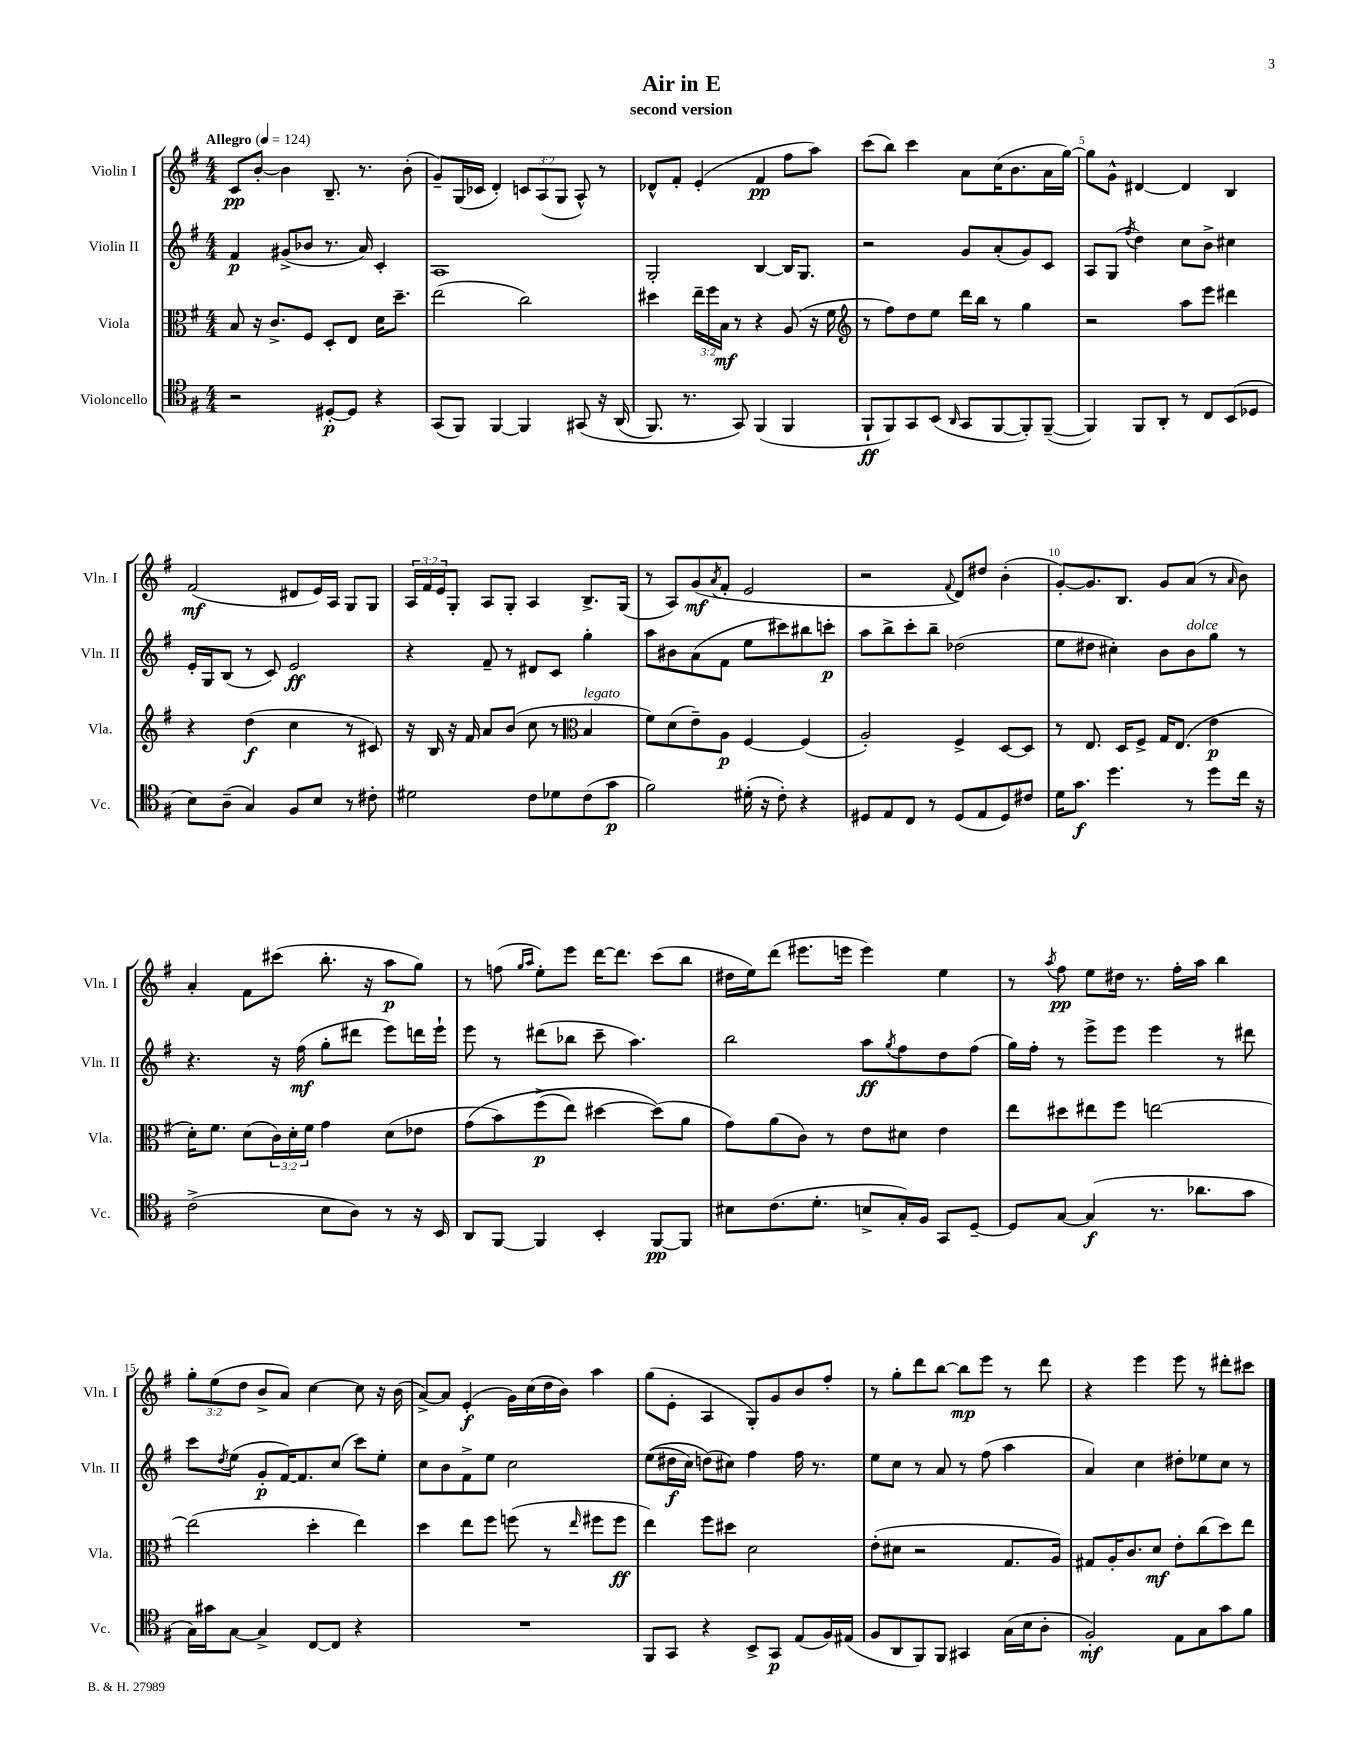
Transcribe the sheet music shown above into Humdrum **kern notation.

**kern	**kern	**kern	**kern
*staff4	*staff3	*staff2	*staff1
*clefC4	*clefC3	*clefG2	*clefG2
*k[f#]	*k[f#]	*k[f#]	*k[f#]
*M4/4	*M4/4	*M4/4	*M4/4
*MM124	*MM124	*MM124	*MM124
2r	8B	4f#	8c
.	16r	.	[8b'
.	8.c^	.	.
.	.	(8g#^	4b]
.	8F#	8b-	.
[8D#'	8D'	8.r	8.B~
8D#]	8E	.	.
.	.	16a)	8.r
4r	16d	4c'	.
.	8.dd~	.	.
.	.	.	(8b'
=	=	=	=
(8GG	(2ee	1A	8g~)
8FF#)	.	.	(16G
.	.	.	16c-
[4FF#	.	.	4d')
4FF#]	2cc)	.	12c
.	.	.	(12A
.	.	.	12G
&(8GG#	.	.	8A^^)
16r	.	.	8r
(16AA	.	.	.
=	=	=	=
8.FF#)	4dd#	2G'	8d-^^
.	.	.	8f#'
8.r	.	.	.
.	24ee~	.	(4e'
.	24ff#	.	.
.	24B	.	.
8GG&)	8r	.	.
(4FF#	4r	[4B	4f#
4FF#	(8A	16B]	8ff#
.	.	8.G	.
.	16r	.	8aa)
.	16f#	.	.
=	=	=	=
*	*clefG2	*	*
8FF#`	8r	2r	(8ccc
8FF#)	8ff#)	.	8bb)
8GG	8dd	.	4ccc
(8BB	8ee	.	.
16qqAA	.	.	.
8GG	16ddd	8g	8a
.	16bb	.	.
[8FF#	8r	(8a'	(16cc
.	.	.	8.b
8FF#'])	4gg	8g)	.
([8FF#~	.	8c	16a
.	.	.	[16gg)
=	=	=	=
4FF#])	2r	8A	8gg]
.	.	(8G	8g^^
.	.	8qff#	.
8FF#	.	4dd)	[4d#
8AA'	.	.	.
8r	8aa	8cc	4d#]
8C	8eee	8b^	.
(8BB	4ddd#	4cc#	4B
8D-	.	.	.
=	=	=	=
8B)	4r	16e'	(2f#
.	.	16G	.
(8A~	.	(8B	.
4G)	(4dd	8r	.
.	.	8c)	.
8F#	4cc	2e	8d#
8B	.	.	16e)
.	.	.	16A
8r	8r	.	8G
8c#'	8c#)	.	8G
=	=	=	=
2d#	16r	4r	24A
.	.	.	24f#
.	16B	.	.
.	.	.	24e
.	16r	.	8G'
.	16f#	.	.
.	8a	8f#~	8A
.	(8b	8r	8G'
8c	8cc	8d#	4A
8d-	8r	8c	.
*	*clefC3	*	*
(8c	4B	4gg'	8.B^
8g	.	.	.
.	.	.	(16G
=	=	=	=
2f#)	8f#)	8aa	8r
.	(8d	8b#	8A)
.	8e~)	(8a	(8g
.	.	.	8qa
.	8A	8f#	8f#'
(16d#'	[4F#	8ee	2e
16r	.	.	.
8c')	.	8ccc#)	.
4r	(4F#]	8bb#	.
.	.	8ccc'	.
=	=	=	=
8D#	2A')	8aa	2r
8E	.	8bb^	.
8C	.	8ccc'	.
8r	.	8bb~	.
.	.	.	8qqf#
(8D#	4F#^	(2dd-	8d)
8E	.	.	8dd#
8D#)	[8D	.	(4b'
8c#	8D]	.	.
=	=	=	=
16d	8r	8ee	[8g')
8.g	.	.	.
.	8.E	8dd#	8.g]
4.dd	.	4cc#')	.
.	16D	.	8.B
.	8F#^	.	.
.	16G	8b	8g
.	(8.E	.	.
8r	.	8b	(8a
8dd	4e	8gg	8r
.	.	.	16qqa
16cc	.	8r	8b)
16r	.	.	.
=	=	=	=
(2c^	16d')	4.r	4a'
.	8.f#	.	.
.	(8d	.	8f#
.	24c)	16r	(8ccc#
.	24d'	.	.
.	.	(16ff#	.
.	24f#	.	.
8B	4g	8gg'	8.bb'
8A)	.	8ddd#	.
.	.	.	16r
8r	(8d	8eee)	8aa
16r	8e-	16ddd	8gg)
16BB	.	16eee`	.
=	=	=	=
8AA	&(8g	8eee	8r
[8FF#	8b)	8r	(8ff
.	.	.	16qqgg
.	.	.	16qqaa
4FF#]	(8ff#^	(8ddd#	8ee')
.	8ee)	8bb-	8eee
4BB'	[4dd#	8ccc~	[16ddd
.	.	.	8.ddd]
.	.	4.aa)	.
[8FF#	(8dd#]&)	.	(8ccc
8FF#]	8a	.	8bb
=	=	=	=
8B#	8g)	2bb	16dd#
.	.	.	16ee)
(8.c	(8a	.	(8ddd
.	8c)	.	8.eee#
8.d'	.	.	.
.	8r	.	.
.	.	.	16eee
8B^	8e	8aa	4eee)
.	.	8qgg	.
16G')	8d#	8ff#	.
16F#	.	.	.
8GG	4e	8dd	4ee
[8D~	.	(8ff#	.
=	=	=	=
8D]	8ee	16gg)	8r
.	.	16ff#'	.
.	.	.	8qaa
[8G	8dd#	8r	8ff#
(4G]	8ee#	8eee^	8ee
.	8ff#	8eee	16dd#
.	.	.	8.r
8.r	[2ee	4eee	.
.	.	.	16ff#'
8.a-	.	.	16aa
.	.	8r	4bb
8g	.	8ddd#	.
=	=	=	=
16G)	(2ee]	8ccc	12gg'
16g#	.	.	.
.	.	.	(12ee
.	.	8qdd	.
[8G	.	(8ee	.
.	.	.	12dd
4G^]	.	8g'	8b^
.	.	[16f#)	8a)
.	.	8.f#]	.
[8C	4dd'	.	[4cc
8C]	.	(8cc	.
4r	4ee)	8ccc)	8cc]
.	.	8ee'	16r
.	.	.	(16b
=	=	=	=
1r	4dd	8cc	[8a^)
.	.	8b	8a]
.	8ee	8f#^	(4e'
.	8ff#	8ee	.
.	(8ff	2cc	16g)
.	.	.	(16cc
.	8r	.	16dd
.	.	.	16b)
.	16qqee	.	.
.	8ff#	.	4aa
.	8ff#	.	.
=	=	=	=
8FF#	4ee)	&((8ee	(8gg
8GG	.	16dd#	8e'
.	.	16cc)	.
4r	8ff#	(8dd&)	4A
.	8dd#	8cc#)	.
8BB^	2d	4ff#	8G')
8GG	.	.	8g
(8E	.	16ff#	8b
.	.	8.r	.
16F#)	.	.	8ff#'
(16E#	.	.	.
=	=	=	=
8F#	(8e'	8ee	8r
8AA	8d#	8cc	8gg'
8FF#)	2r	8r	8ddd
8FF#	.	8a	[8bb
4GG#	.	8r	8bb]
.	.	(8ff#	8eee
(16G	8.G	4aa	8r
16B	.	.	.
8A'	.	.	8ddd
.	16A)	.	.
=	=	=	=
2F#')	8G#	4a)	4r
.	16A'	.	.
.	8.c	.	.
.	.	4cc	4eee
.	8d	.	.
8E	8e'	8dd#'	8eee
8G	(8cc	8ee-	8r
8g	8dd)	8cc	8ddd#'
8f#	8ee	8r	8ccc#
==	==	==	==
*-	*-	*-	*-
